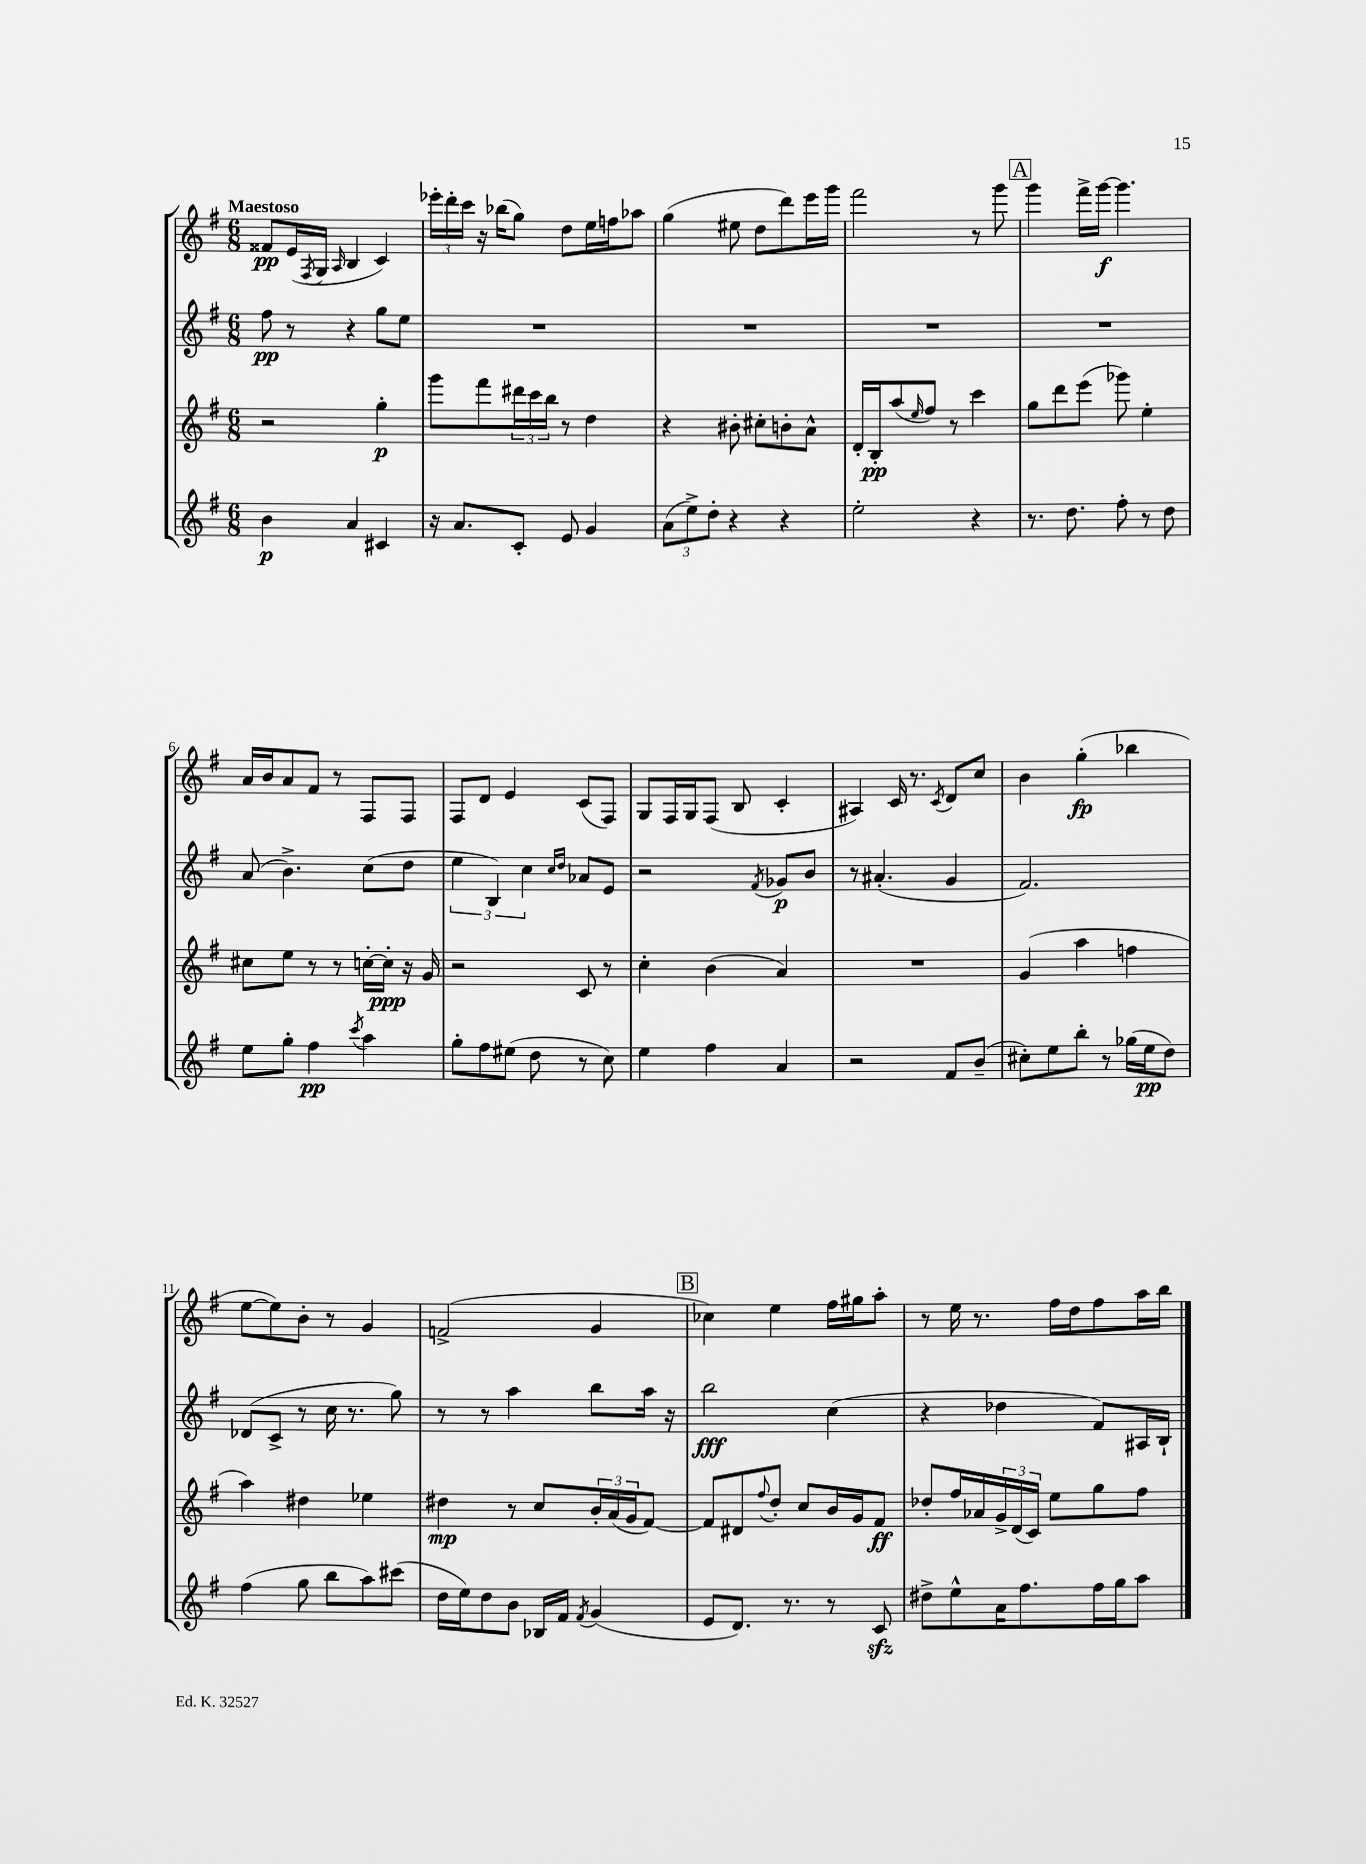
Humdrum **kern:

**kern	**kern	**kern	**kern
*staff4	*staff3	*staff2	*staff1
*clefG2	*clefG2	*clefG2	*clefG2
*k[f#]	*k[f#]	*k[f#]	*k[f#]
*M6/8	*M6/8	*M6/8	*M6/8
4b	2r	8ff#	8f##
.	.	8r	(16e
.	.	.	8qF#
.	.	.	16G
.	.	.	16qqA
4a	.	4r	4B
4c#	4gg'	8gg	4c)
.	.	8ee	.
=	=	=	=
16r	8ggg	2.r	24eee-'
.	.	.	24ddd'
8.a	.	.	.
.	.	.	24ccc
.	8fff#	.	16r
.	.	.	(16bb-
8c'	24ddd#	.	8gg)
.	24ccc	.	.
.	24bb	.	.
8e	8r	.	8dd
4g	4dd	.	16ee
.	.	.	16ff
.	.	.	8aa-
=	=	=	=
(12a	4r	2.r	(4gg
12ee^)	.	.	.
12dd'	.	.	.
4r	8b#'	.	8ee#
.	8cc#'	.	8dd
4r	8b'	.	8ddd)
.	8a^^	.	16eee
.	.	.	16ggg
=	=	=	=
2ee'	16d'	2.r	2fff#
.	16B'	.	.
.	(8aa	.	.
.	16qqee	.	.
.	8ff#)	.	.
.	8r	.	.
4r	4ccc	.	8r
.	.	.	8ggg
=	=	=	=
8.r	8gg	2.r	4ggg
.	8ddd	.	.
8.dd	.	.	.
.	(8eee	.	16fff#^
.	.	.	[16ggg
8ff#'	8ggg-)	.	4.ggg]
8r	4ee'	.	.
8dd	.	.	.
=	=	=	=
8ee	8cc#	(8a	16a
.	.	.	16b
8gg'	8ee	4.b^)	8a
4ff#	8r	.	8f#
.	8r	.	8r
8qccc	.	.	.
4aa	[16cc'	(8cc	8F#
.	16cc']	.	.
.	16r	8dd	8F#
.	16g	.	.
=	=	=	=
8gg'	2r	6ee	8F#
8ff#	.	.	8d
.	.	6B)	.
(8ee#	.	.	4e
.	.	6cc	.
8dd	.	.	.
.	.	16qqcc	.
.	.	16qqdd	.
8r	8c	8a-	(8c
8cc)	8r	8e	8F#)
=	=	=	=
4ee	4cc'	2r	8G
.	.	.	16F#
.	.	.	16G
4ff#	(4b	.	(8F#
.	.	.	8B
.	.	8qf#	.
4a	4a)	8g-	4c'
.	.	8b	.
=	=	=	=
2r	2.r	8r	4A#)
.	.	(4.a#'	.
.	.	.	16c
.	.	.	8.r
.	.	.	8qc
8f#	.	4g	8d
(8b~	.	.	8cc
=	=	=	=
8cc#')	(4g	2.f#)	4b
8ee	.	.	.
8bb'	4aa	.	(4gg'
8r	.	.	.
(16gg-	4ff	.	4bb-
16ee	.	.	.
8dd)	.	.	.
=	=	=	=
(4ff#	4aa)	(8d-	[8ee
.	.	8c^	8ee])
8gg	4dd#	8r	8b'
8bb	.	16cc	8r
.	.	8.r	.
8aa)	4ee-	.	4g
(8ccc#	.	8gg)	.
=	=	=	=
16dd	4dd#	8r	(2f^
16ee)	.	.	.
8dd	.	8r	.
8b	8r	4aa	.
16B-	8cc	.	.
16f#	.	.	.
8qf#	.	.	.
(4g	24b'	8bb	4g
.	(24a	.	.
.	24g	.	.
.	[8f#)	16aa	.
.	.	16r	.
=	=	=	=
8e	8f#]	2bb	4cc-)
8.d)	8d#	.	.
.	8qqff#	.	.
.	8dd'	.	4ee
8.r	.	.	.
.	8cc	.	.
8r	16b	(4cc	16ff#
.	16g	.	16gg#
8c	8f#	.	8aa'
=	=	=	=
8dd#^	8dd-'	4r	8r
8ee^^	16ff#	.	16ee
.	16a-	.	8.r
16a	24g^	4dd-	.
.	(24d	.	.
8.ff#	.	.	.
.	24c)	.	.
.	8ee	.	16ff#
.	.	.	16dd
16ff#	8gg	8f#)	8ff#
16gg	.	.	.
8aa	8ff#	16A#	16aa
.	.	16B`	16bb
==	==	==	==
*-	*-	*-	*-
